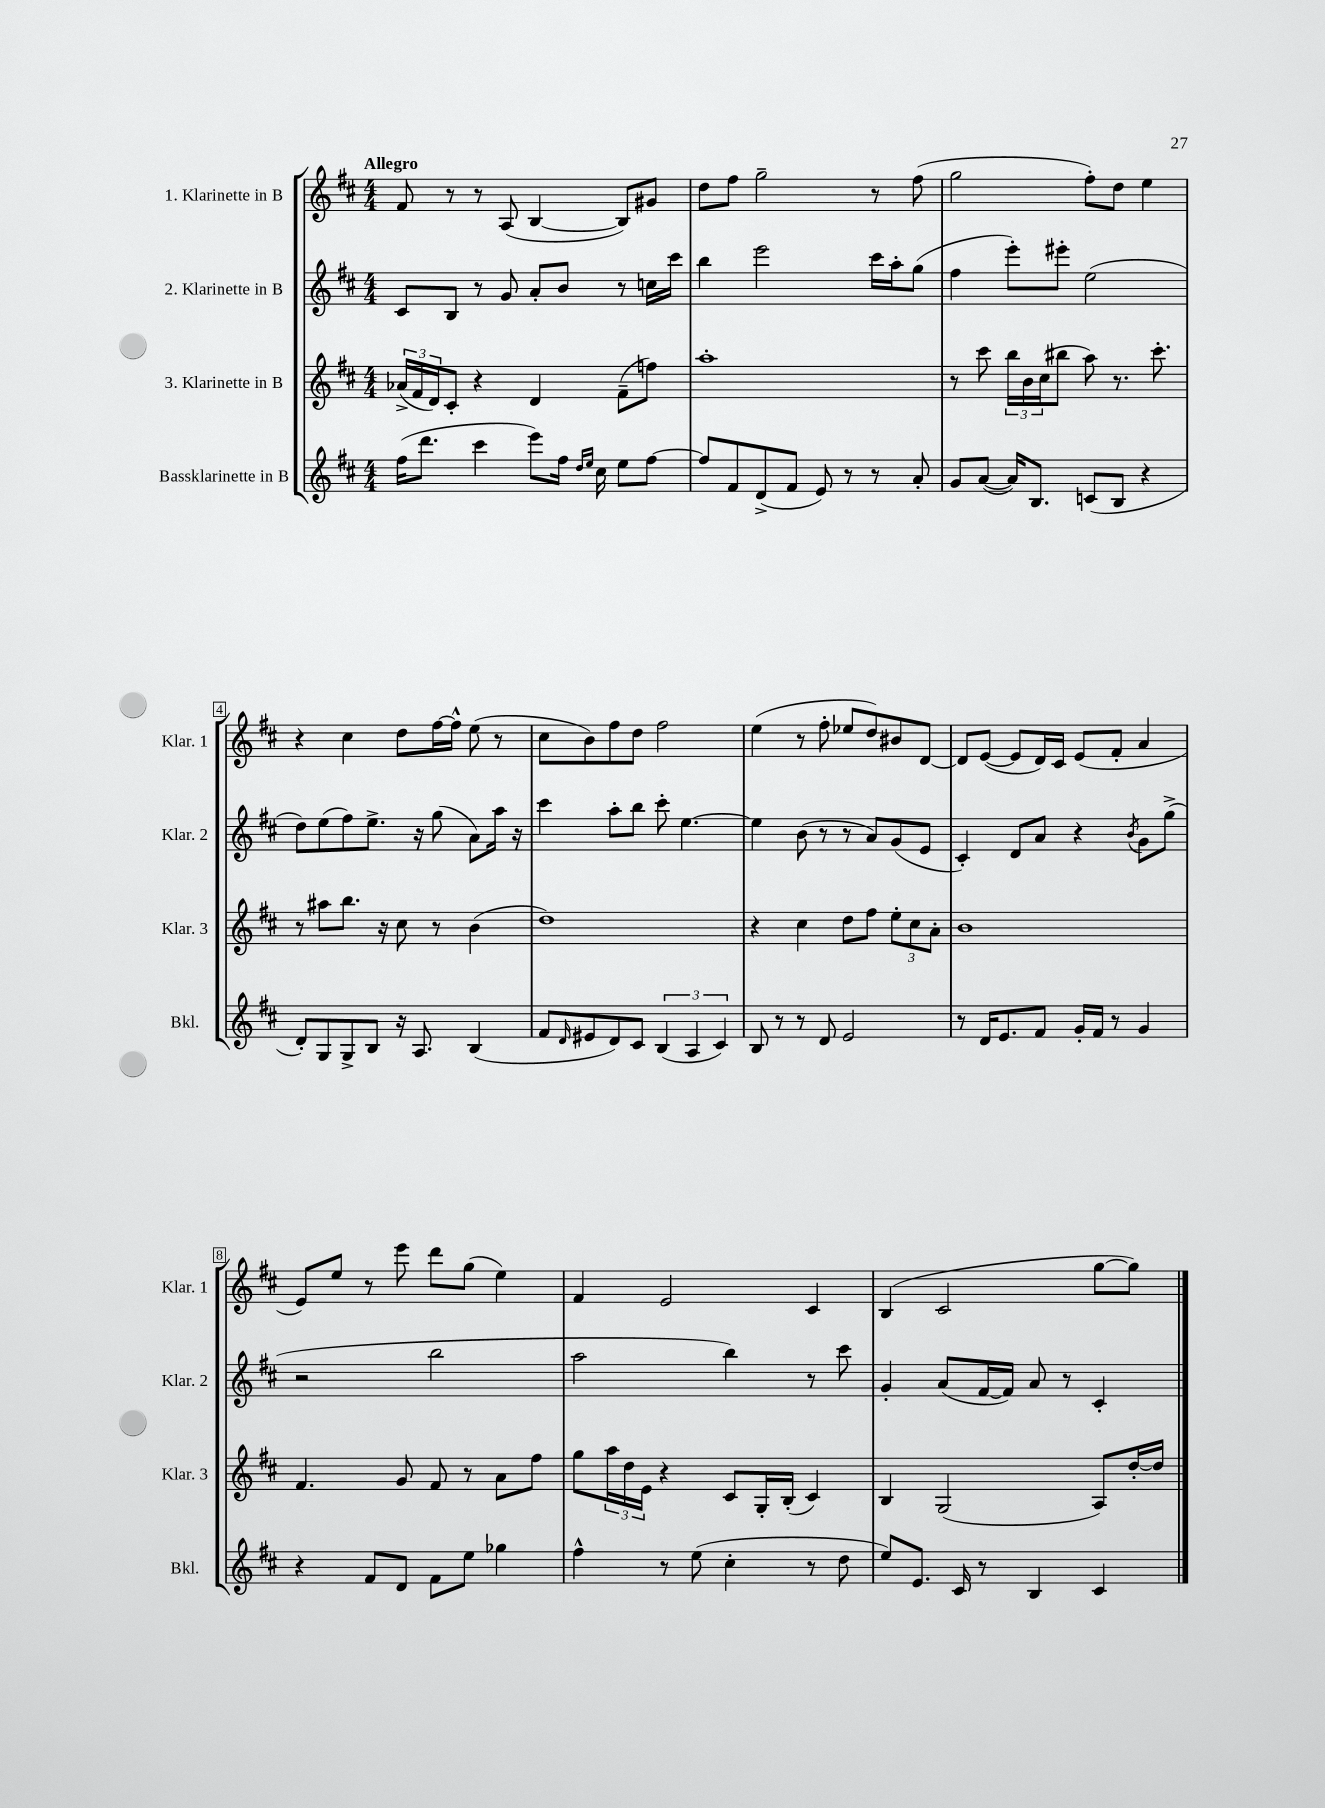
<<
\new StaffGroup <<
\new Staff = "s0" \with { instrumentName = "1. Klarinette in B" shortInstrumentName = "Klar. 1" } {
    \clef treble \key d \major \numericTimeSignature \time 4/4 \tempo "Allegro"
    fis'8 r8 r8 a8( b4~ b8) gis'8 |
    d''8 fis''8 g''2-- r8 fis''8( |
    g''2 fis''8-.) d''8 e''4 |
    r4 cis''4 d''8 fis''16~ fis''16-^ e''8( r8 |
    cis''8 b'8) fis''8 d''8 fis''2 |
    e''4( r8 fis''8-. ees''8 d''8) bis'8 d'8~ |
    d'8 e'8~( e'8 d'16) cis'16 e'8( fis'8-. a'4 |
    e'8) e''8 r8 e'''8 d'''8 g''8( e''4) |
    fis'4 e'2 cis'4 |
    b4( cis'2 g''8~ g''8) \bar "|." |
}
\new Staff = "s1" \with { instrumentName = "2. Klarinette in B" shortInstrumentName = "Klar. 2" } {
    \clef treble \key d \major \numericTimeSignature \time 4/4
    cis'8 b8 r8 g'8 a'8-. b'8 r8 c''16 cis'''16 |
    b''4 e'''2 cis'''16 a''16-. g''8( |
    fis''4 e'''8-.) eis'''8-. e''2( |
    d''8) e''8( fis''8) e''8.-> r16 g''8( a'8) a''16 r16 |
    cis'''4 a''8-. b''8 cis'''8-. e''4.~ |
    e''4 b'8( r8 r8 a'8) g'8( e'8 |
    cis'4-.) d'8 a'8 r4 \acciaccatura { b'8 } g'8 g''8->( |
    r2 b''2 |
    a''2 b''4) r8 cis'''8 |
    g'4-. a'8( fis'16~ fis'16) a'8 r8 cis'4-. \bar "|." |
}
\new Staff = "s2" \with { instrumentName = "3. Klarinette in B" shortInstrumentName = "Klar. 3" } {
    \clef treble \key d \major \numericTimeSignature \time 4/4
    \tuplet 3/2 { aes'16->( fis'16 d'16) } cis'8-. r4 d'4 fis'8--( f''8) |
    a''1-. |
    r8 cis'''8 \tuplet 3/2 { b''16 b'16 cis''16( } bis''8 a''8) r8. cis'''8.-. |
    r8 ais''8 b''8. r16 cis''8 r8 b'4( |
    d''1) |
    r4 cis''4 d''8 fis''8 \tuplet 3/2 { e''8-. cis''8 a'8-. } |
    b'1 |
    fis'4. g'8 fis'8 r8 a'8 fis''8 |
    g''8 \tuplet 3/2 { a''16 d''16 e'16 } r4 cis'8 g16-. b16-.( cis'4) |
    b4 g2( a8) d''16~-. d''16 \bar "|." |
}
\new Staff = "s3" \with { instrumentName = "Bassklarinette in B" shortInstrumentName = "Bkl." } {
    \clef treble \key d \major \numericTimeSignature \time 4/4
    fis''16( d'''8. cis'''4 e'''8) fis''16 \grace { d''16 e''16 } cis''16 e''8 fis''8~ |
    fis''8 fis'8 d'8->( fis'8 e'8) r8 r8 a'8-. |
    g'8 a'8~( a'16) b8. c'8( b8 r4 |
    d'8-.) g8 g8-> b8 r16 a8. b4( |
    fis'8 \grace { d'16 } eis'8 d'8) cis'8 \tuplet 3/2 { b4( a4 cis'4) } |
    b8 r8 r8 d'8 e'2 |
    r8 d'16 e'8. fis'8 g'16-. fis'16 r8 g'4 |
    r4 fis'8 d'8 fis'8 e''8 ges''4 |
    fis''4-^ r8 e''8( cis''4-. r8 d''8 |
    e''8) e'8. cis'16 r8 b4 cis'4 \bar "|." |
}
>>
>>
\layout { \context { \Score \override BarNumber.stencil = #(make-stencil-boxer 0.1 0.3 ly:text-interface::print) } }
